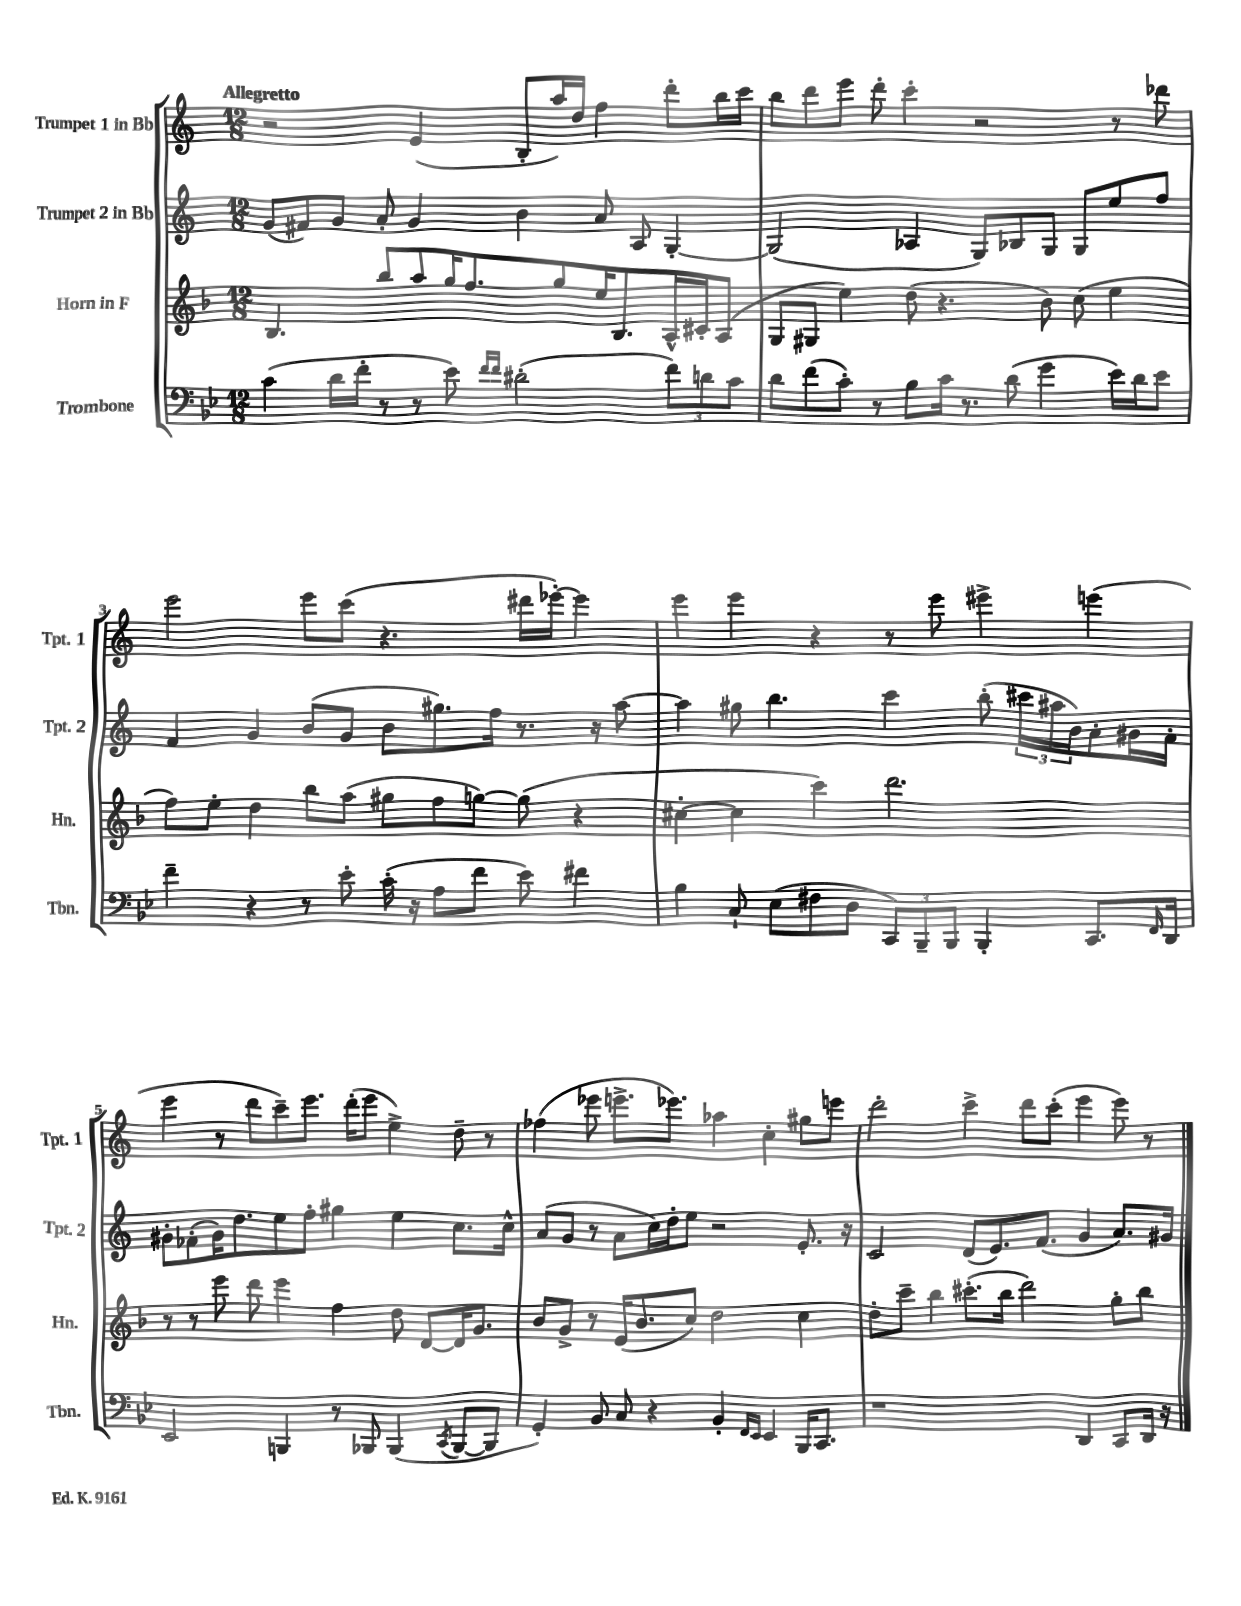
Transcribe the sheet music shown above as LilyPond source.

<<
\new StaffGroup <<
\new Staff = "s0" \with { instrumentName = "Trumpet 1 in Bb" shortInstrumentName = "Tpt. 1" } {
    \clef treble \key c \major \numericTimeSignature \time 12/8 \tempo "Allegretto"
    r2 e'4( b8-. a''16) d''16 f''4 d'''8-. b''16 c'''16 |
    b''8 d'''8 e'''8 d'''8-. c'''4-. r2 r8 des'''8 |
    e'''2 e'''8 c'''8( r4. dis'''16 ees'''16~-.) ees'''4 |
    e'''4 e'''4 r4 r8 e'''8 eis'''4-> e'''4( |
    e'''4 r8 d'''8 c'''8--) e'''8. d'''16-.( e'''8 e''4->) d''8-- r8 |
    fes''4( ees'''8 e'''8.-> ees'''8.) aes''4 c''4-. gis''8 e'''8 |
    d'''2-. c'''4-> d'''8 c'''8-.( e'''4 e'''8) r8 \bar "|." |
}
\new Staff = "s1" \with { instrumentName = "Trumpet 2 in Bb" shortInstrumentName = "Tpt. 2" } {
    \clef treble \key c \major \numericTimeSignature \time 12/8
    g'8( fis'8) g'8 a'8-. g'4 b'4 a'8 a8 g4~-. |
    g2( aes4 g8) bes8 g8 g8 e''8 f''8 |
    f'4 g'4 b'8( g'8 b'8 gis''8.) f''16 r8. r16 a''8~ |
    a''4 gis''8 b''4. c'''4 b''8-.( \tuplet 3/2 { cis'''16 ais''16 b'16) } a'8-. gis'16 f'16-. |
    gis'8-. fes'8-.( gis'16) d''8. e''8 f''8-. gis''4 e''4 c''8. c''16-^ |
    a'8( g'8 r8 a'8 c''16) d''16-. e''8 r2 e'8.-. r16 |
    c'2 d'8( e'8.) f'8.( g'4 a'8.) gis'16 \bar "|." |
}
\new Staff = "s2" \with { instrumentName = "Horn in F" shortInstrumentName = "Hn." } {
    \clef treble \key f \major \numericTimeSignature \time 12/8
    bes4. bes''8 a''8 g''16 f''8. g''8 e''16 bes8. a16-^ cis'16-. a8( |
    g8 gis8 e''4) d''8( r4. bes'8) c''8( e''4 |
    f''8) e''8-. d''4 bes''8 a''8( gis''8 f''8 g''8~) g''8( r4 |
    cis''4~-. cis''4 c'''4) d'''2. |
    r8 r8 e'''8 d'''8 e'''4 f''4 d''8 d'8~ d'16 g'8. |
    bes'8 g'8-> r8 e'16( bes'8. c''8) d''2 c''4 |
    d''8-. c'''8-- bes''4 cis'''8.-.( bes''16 d'''2) g''8-. bes''8 \bar "|." |
}
\new Staff = "s3" \with { instrumentName = "Trombone" shortInstrumentName = "Tbn." } {
    \clef bass \key bes \major \numericTimeSignature \time 12/8
    c'4( d'16 f'16-. r8 r8 ees'8) \grace { f'16 f'16 } dis'2-.( \tuplet 3/2 { f'8) d'8 c'8 } |
    d'8 f'8( c'8-.) r8 bes8 c'16 r8. d'8( g'4 ees'16) d'16 ees'8 |
    f'4-- r4 r8 ees'8-. c'16-.( r16 a8 f'8 ees'8) fis'4 |
    bes4 c8-! ees8( fis8 d8 \tuplet 3/2 { c,8) bes,,8-- bes,,8 } bes,,4-. c,8. \grace { f,16 } d,16 |
    ees,2 b,,4 r8 bes,,8 bes,,4( \acciaccatura { c,8 } bes,,8~ bes,,8 |
    g,4-.) bes,8 c8 r4 bes,4-. \grace { f,16 ees,16 } ees,4 bes,,16 c,8. |
    r1 d,4 c,8 d,16 r16 \bar "|." |
}
>>
>>
